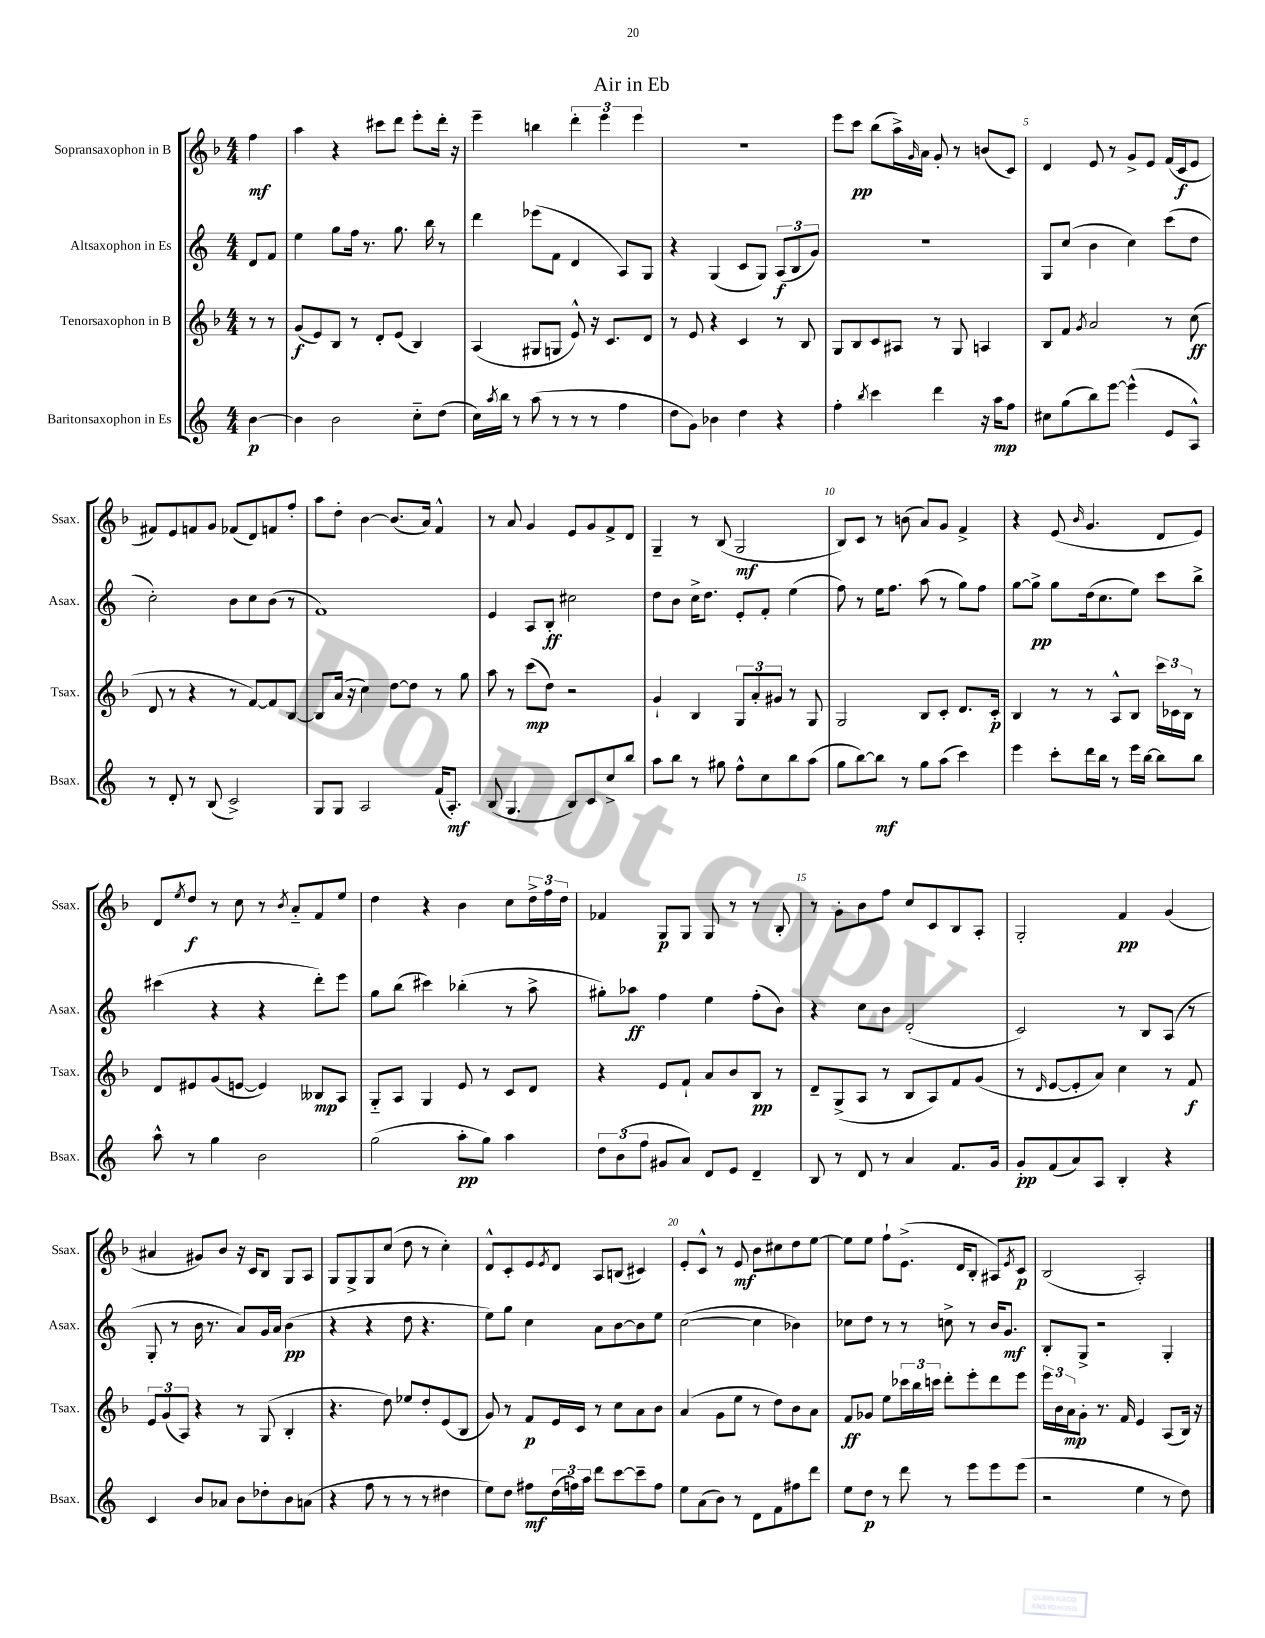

**kern	**kern	**kern	**kern
*staff4	*staff3	*staff2	*staff1
*clefG2	*clefG2	*clefG2	*clefG2
*k[]	*k[b-]	*k[]	*k[b-]
*M4/4	*M4/4	*M4/4	*M4/4
[4b\	8r	8d/L	4ff\
.	8r	8f/J	.
=	=	=	=
4b\]	(8g/L	4ee\	4aa\
.	8e/)	.	.
2b\	8B-/J	8gg\L	4r
.	8r	16ff\Jk	.
.	.	8.r	.
.	8d'/L	.	8ccc#\L
.	(8e/J	8.gg\	8ddd\J
8cc'~\L	4B-/)	.	8eee'\L
.	.	16bb\	.
(8dd\J	.	8r	16ddd'\Jk
.	.	.	16r
=	=	=	=
16cc\LL)	(4A/	4ddd\	4eee~\
8qaa/	.	.	.
16bb\JJ	.	.	.
8r	.	.	.
(8aa\	8G#/L	(8eee-\L	4bb\
8r	8G/J	8f\J	.
8r	8e^^/)	4d/	6ddd'\
8r	16r	.	.
.	.	.	6eee\
.	8.c/L	.	.
4ff\	.	8A/L)	.
.	.	.	6eee\
.	8d/J	8G/J	.
=	=	=	=
8dd\L	8r	4r	1r
8g\J)	8e/	.	.
4b-\	4r	(4G/	.
4dd\	4c/	8c/L	.
.	.	8G/J)	.
4r	8r	(12A/L	.
.	.	12B/	.
.	8B-/	.	.
.	.	12g/J)	.
=	=	=	=
4ff'\	8G/L	1r	8eee\L
.	8B-/	.	8ccc\J
8qbb/	.	.	.
4ccc\	8c/	.	(8bb-\L
.	8A#/J	.	16aa^\L)
.	.	.	16qqg/
.	.	.	16a\JJ
4ddd\	8r	.	8g'/
.	8G/	.	8r
16r	4A/	.	(8b/L
16aa\LK	.	.	.
8ff\J	.	.	8c/J)
=	=	=	=
8cc#\L	8B-/L	8G/L	4d/
(8gg\	8f/J	(8cc/J	.
.	8qg/	.	.
8bb\)	2a/	4b\	8e/
[8eee\J	.	.	8r
(4eee^^\]	.	4cc\)	8g^/L
.	.	.	8e/J
8e/L	8r	(8ccc\L	(16f/LL
.	.	.	16c/J
8A^^/J)	(8cc\	8dd\J	8e/J
=	=	=	=
8r	8d/	2cc'\)	8f#/L)
8d'/	8r	.	8e/
8r	4r	.	8f/
(8B/	.	.	8g/J
2c^/)	8r	8b\L	(8f-/L
.	[8f/L)	8cc\	8d/)
.	8f/]	(8b\J	8f/
.	[8B-/J	8r	8ff'/J
=	=	=	=
8G/L	8B-/]L	1f)	8aa\L
8G/J	(16a/Jk	.	8dd'\J
.	16r	.	.
2A/	4cc\)	.	[4b-\
.	[8dd\L	.	(8.b-/]L
.	8dd\]J	.	.
.	.	.	16a/Jk)
(16f/LK	8r	.	4f^^/
8.A'/J)	.	.	.
.	8gg\	.	.
=	=	=	=
(8B/	8aa\	4e/	8r
4.G/	8r	.	8a/
.	(8ccc\L	8A/L	4g/
.	8dd\J)	8B'/J	.
8B/L)	2r	2cc#\	8e/L
8c/	.	.	8g/
8cc^/	.	.	8f^/
8bb/J	.	.	8d/J
=	=	=	=
8aa\L	4g`/	8dd\L	4G~/
8bb\J	.	8b\J	.
8r	4B-/	16cc^\LK	8r
.	.	8.dd\J	.
8gg#\	.	.	(8B-/
8ff^^\L	12G/L	8e'/L	2G/
.	12a'/	.	.
8cc\	.	8f'/J	.
.	12g#/J	.	.
8bb\	8r	(4ee\	.
(8aa\J	8G/	.	.
=	=	=	=
8gg\L	2G/	8ff\)	8B-/L)
[8bb\)	.	8r	8c/J
8bb\]J	.	16ee\LK	8r
.	.	8.ff\J	.
8r	.	.	(8b\
8gg\L	8B-/L	(8aa\	8a/L)
(8aa\J	8c'/J	8r	8g/J
4ccc\)	8.d/L	8gg\L)	4f^/
.	.	8ff\J	.
.	16c'/Jk	.	.
=	=	=	=
4eee\	4B-/	[8gg\L	4r
.	.	8gg^\]J	.
8ccc'\L	8r	8gg\L	(8e/
.	.	.	16qqb-/
16ddd\L	8r	(16dd\k	4.g/
16bb\JJ	.	8.cc\	.
8r	8A^^/L	.	.
16eee\LL	8B-/J	8ee\J)	.
[16bb\JJ	.	.	.
8bb\]L	24ccc\LL	8ccc\L	8d/L
.	24c-\	.	.
.	24B-\JJ	.	.
8bb\J	8r	8bb^\J	8e/J)
=	=	=	=
8aa^^\	8d/L	(4ccc#\	8d/L
.	.	.	8qee/
8r	8e#/	.	8dd/J
4gg\	(8g/	4r	8r
.	[8e/J	.	8cc\
2b\	4e/])	4r	8r
.	.	.	8qb-/
.	.	.	8a'~/L
.	8B--/L	8ddd'\L)	8f/
.	8A/J	8eee\J	8ee/J
=	=	=	=
(2gg\	8G'~/L	8gg\L	4dd\
.	8A/J	(8bb\J	.
.	4G/	4ccc#\)	4r
8aa'\L	8e/	(4bb-'\	4b-\
8gg\J)	8r	.	.
4aa\	8c/L	8r	8cc\L
.	8d/J	8aa^\	24dd^\L
.	.	.	24ff\
.	.	.	24dd\JJ
=	=	=	=
12dd\L	4r	8gg#'\L)	4f-/
(12b\	.	.	.
.	.	8aa-\J	.
12ff\J	.	.	.
8g#/L	8e/L	4ff\	8G/L
8a/J)	8f`/J	.	8G/J
8d/L	8a/L	4ee\	8G/
8e/J	8b-/	.	8r
4d~/	8B-/J	(8ff'\L	8r
.	8r	8b\J)	8B-'/
=	=	=	=
8B/	8d~/L	4r	8r
8r	(8G^/	.	8g'\L
8d/	8A/J	8cc\L	8b-\
8r	8r	8b\J	8ff\J
4a/	8B-/L	(2d'/	8cc/L
.	8A/)	.	8c/
8.f/L	8f/	.	8B-/
.	(8g/J	.	8A'/J
16g/Jk	.	.	.
=	=	=	=
8g'/L	8r	2c/)	2G'/
.	16qqd/	.	.
(8f/	[8e/L	.	.
8a/)	8e'/]	.	.
8A/J	8a/J)	.	.
4B'/	4cc\	8r	4f/
.	.	8B/L	.
4r	8r	(8A/J	(4g/
.	8f/	8r	.
=	=	=	=
4c/	12e/L	8G'/	4a#/
.	(12g/	.	.
.	.	8r	.
.	12A/J)	.	.
8b/L	4r	16b\	8g#/L)
.	.	8.r	.
8a-/J	.	.	8b-/J
8b\L	8r	8a/L)	16r
.	.	.	16c/LK
8dd-'\	(8G/	16g/L	8B-/J
.	.	16a/JJ	.
8b\	4B-'/	(4b\	8G/L
(8a\J	.	.	8A/J
=	=	=	=
4r	4.r	4r	8G/L
.	.	.	8G^/
8ff\	.	4r	8G/
8r	8dd\)	.	(8cc/J
8r	8ee-/L	8dd\	8dd\
8r	8dd'/	4.r	8r
4dd#\	(8e/	.	4cc'\)
.	8B-/J	.	.
=	=	=	=
8ee\L)	8g/)	8ee\L)	8d^^/L
8dd\J	8r	8gg\J	8c'/
8ff#\L	8f/L	4cc\	8e/
.	.	.	8qe/
(24dd\L	16e/L	.	8d/J
24ff\)	.	.	.
.	16c/JJ	.	.
24aa\JJ	.	.	.
8ddd\L	8r	8a\L	8A/L
[8ccc\	8cc\L	[8b\	(8B/J
8ccc~\]	8a\	8b\]	4c#/)
8ff\J	8b-\J	8ee\J	.
=	=	=	=
8ee\L	(4a/	([2cc\	8e'/L
(8a\	.	.	8c^^/J
8b\J)	8g\L	.	8r
8r	8ee\J	.	8e/
8d\L	8r	4cc\]	8b-\L
8f\	8dd\L)	.	8cc#\
8ff#\	8b-\	4b-\)	8dd\
8ddd\J	8a\J	.	[8ee\J
=	=	=	=
8ee\L	8f/L	8cc-\L	8ee\]L
8dd\J	8g-/J	8dd\J	8ee\J
8r	8ee\L	8r	8ff`\L
8ddd\	24ccc-\L	8r	(8.e^\J
.	24bb-\	.	.
.	24ccc\JJ	.	.
8r	8ddd'\L	8cc^\	.
.	.	.	16d/LK
8eee\L	8eee'\	8r	8B-'/J
8eee\	8ddd\	16b/LK	8A#/L)
.	.	8.g/J	.
.	.	.	8qe/
(8eee\J	8eee\J	.	8c/J
=	=	=	=
2r	24eee\LL	8B'/L	(2B-/
.	24b-\	.	.
.	24a\J	.	.
.	8g'\J	8G^/J	.
.	8.r	2r	.
.	16f/	.	.
4ee\	4e/	.	2A'/)
8r	(8A/L	4G'/	.
8dd\)	16B-/Jk)	.	.
.	16r	.	.
==	==	==	==
*-	*-	*-	*-
